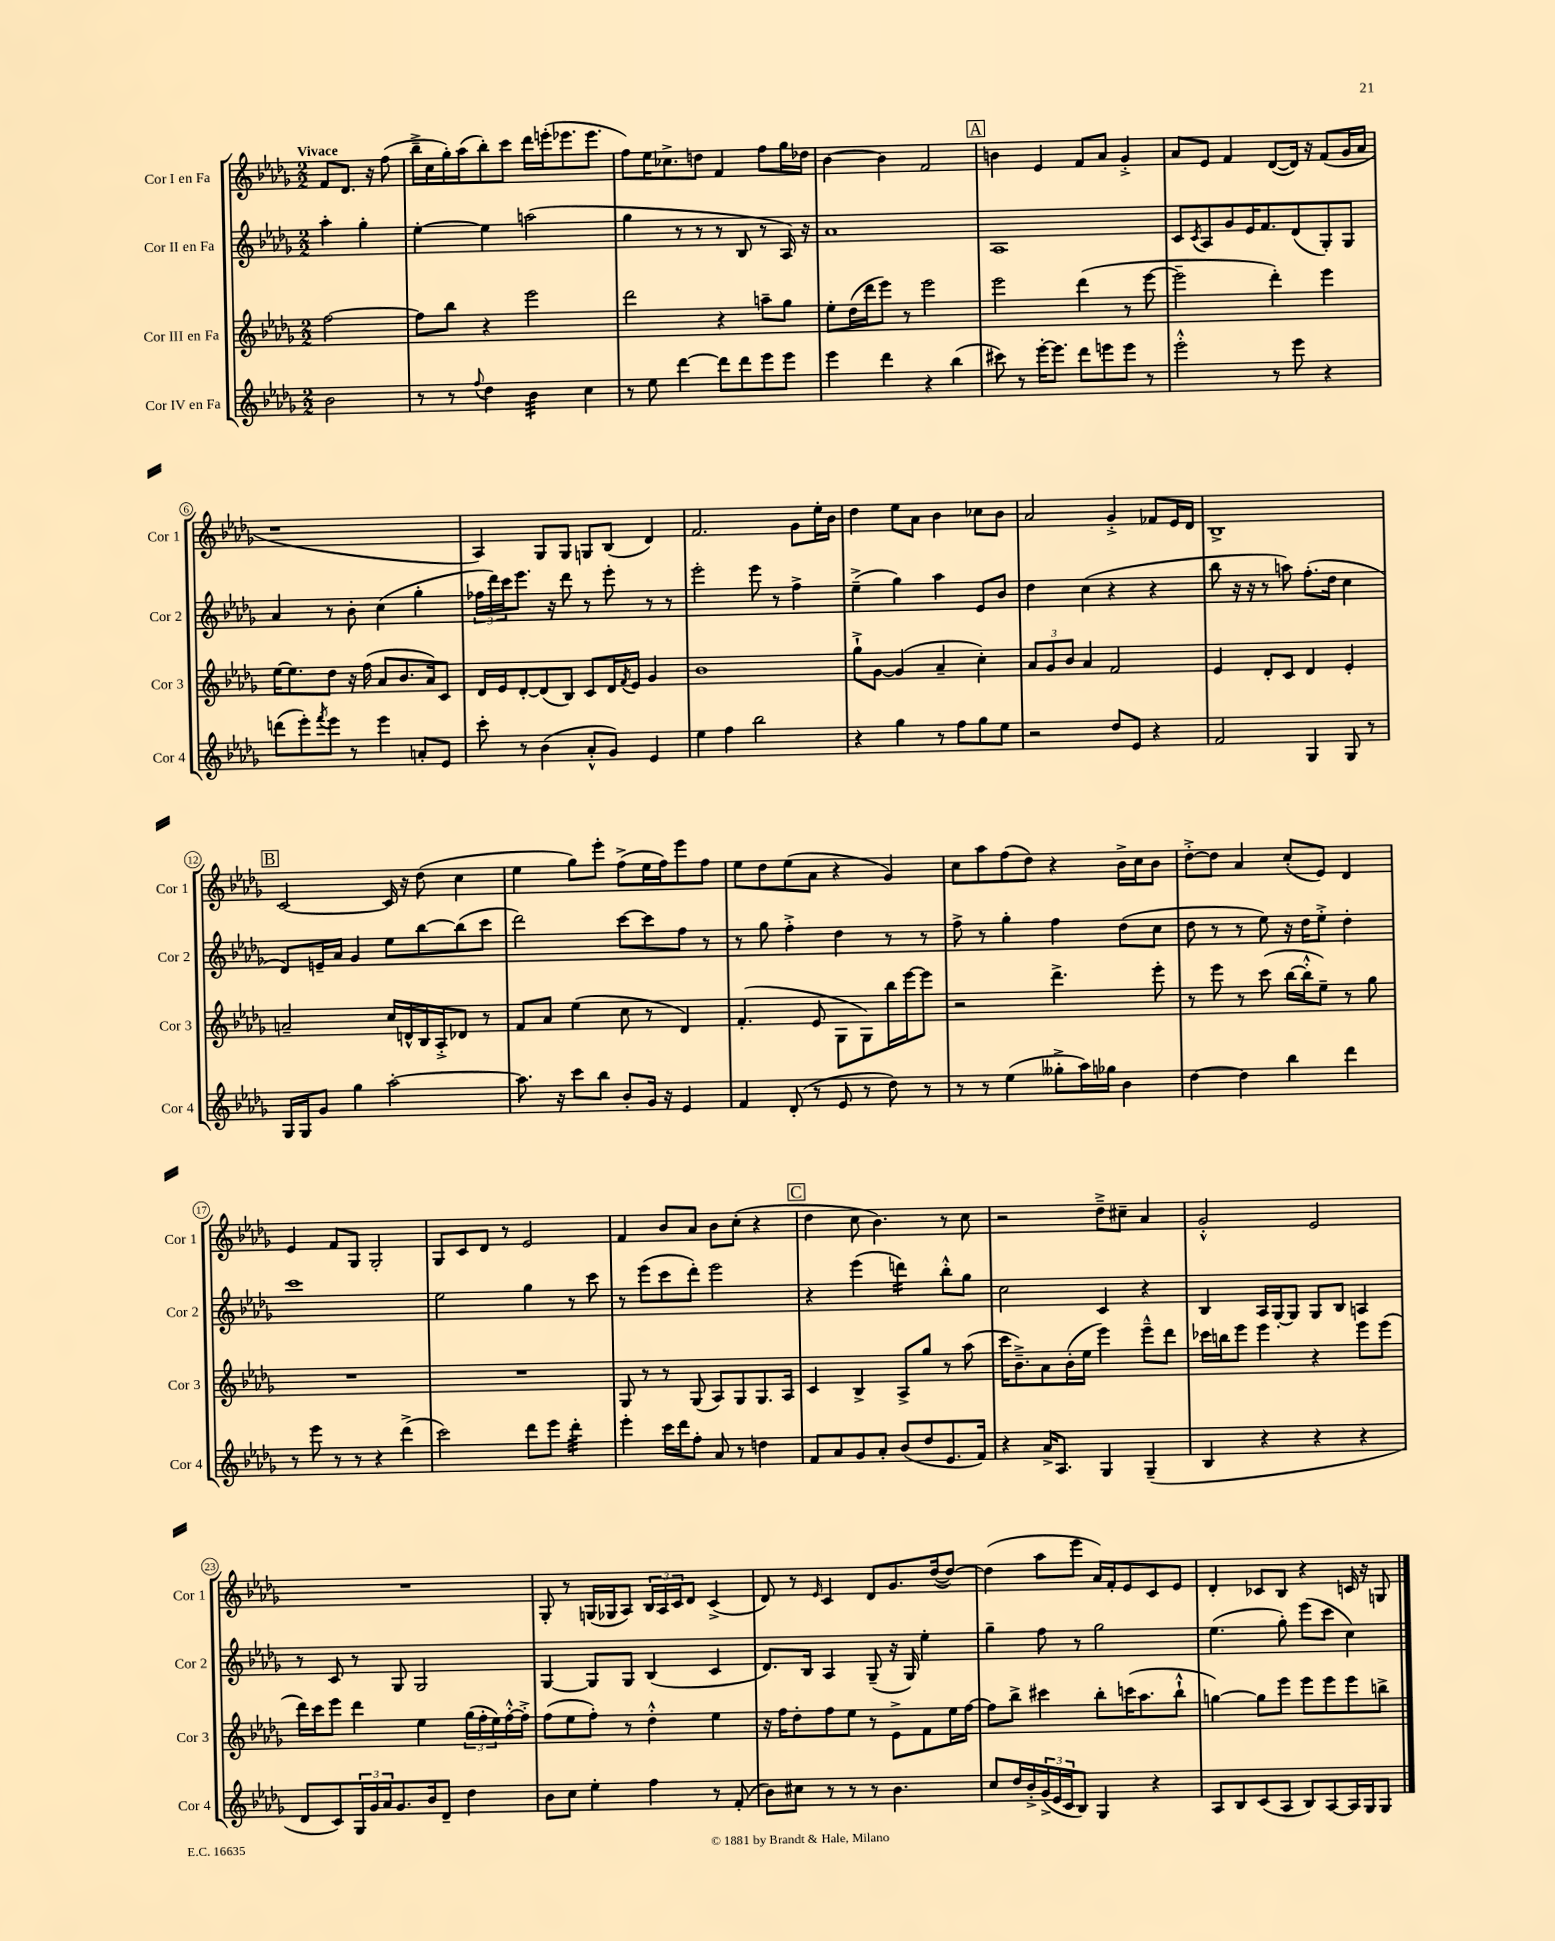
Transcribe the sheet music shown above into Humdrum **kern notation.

**kern	**kern	**kern	**kern
*staff4	*staff3	*staff2	*staff1
*clefG2	*clefG2	*clefG2	*clefG2
*k[b-e-a-d-g-]	*k[b-e-a-d-g-]	*k[b-e-a-d-g-]	*k[b-e-a-d-g-]
*M2/2	*M2/2	*M2/2	*M2/2
2b-	[2ff	4aa-'	8f
.	.	.	8.d-
.	.	4gg-'	.
.	.	.	16r
.	.	.	(8ff
=	=	=	=
8r	8ff]	[4ee-'	16bb-~^
.	.	.	16cc
8r	8bb-	.	16gg-')
.	.	.	(16aa-
8qqff	.	.	.
4dd-	4r	4ee-]	8bb-')
.	.	.	8ccc
4b-	2eee-	(2aa	16ddd-
.	.	.	(16eee'
.	.	.	8.eee-
4cc	.	.	.
.	.	.	8.eee-
=	=	=	=
8r	2ddd-	4gg-	8ff)
8ee-	.	.	16ee-
.	.	.	8.cc-^
[4ddd-	.	8r	.
.	.	8r	8dd
8ddd-]	4r	8r	4f
8ddd-	.	8B-	.
8eee-	8aa~	8r	8ff
8eee-	8gg-	16A-)	16gg-
.	.	16r	16dd-
=	=	=	=
4eee-	8ee-'	1a-	[4b-
.	(16dd-	.	.
.	16ddd-	.	.
4ddd-	8eee-)	.	4b-]
.	8r	.	.
4r	2eee-	.	2f
(4bb-	.	.	.
=	=	=	=
8ccc#)	2eee-	1A-	4b
8r	.	.	.
[16eee-'	.	.	4e-
8.eee-]	.	.	.
8ddd-	(4ddd-	.	8f
8eee	.	.	8a-
8eee	8r	.	4g-'^
8r	[8eee-	.	.
=	=	=	=
2eee-'^^	2eee-~]	8c	8a-
.	.	8qc	.
.	.	8A-	8e-
.	.	8g-	4f
.	.	16e-	.
.	.	8.f	.
8r	4ddd-')	.	([8d-
8eee-	.	(8d-	16d-])
.	.	.	16r
4r	4eee-	8G-')	(8f
.	.	8G-	16g-
.	.	.	16a-
=	=	=	=
(8ddd	[16ee-	4a-	1r
.	8.ee-]	.	.
8eee-')	.	.	.
8qfff	.	.	.
8eee-	8dd-	8r	.
8r	16r	8b-'	.
.	(16ff	.	.
4eee-	8a-	(4cc	.
.	8.b-	.	.
8a'	.	4gg-'	.
.	16a-)	.	.
8e-	8c	.	.
=	=	=	=
8ccc'	16d-	24ff-	4A-)
.	.	24ddd-)	.
.	16e-	.	.
.	.	24ccc	.
8r	[8d-'	8.eee-	.
(4b-	(8d-]	.	8G-
.	.	16r	.
.	8B-)	8ddd-	8G-
8a-'^^	8c	8r	8G
8g-)	16d-	8eee-'	(8B-
.	8qf	.	.
.	16e-	.	.
4e-	4g-	8r	4d-)
.	.	8r	.
=	=	=	=
4ee-	1b-	2eee-'	2.f
4ff	.	.	.
2bb-	.	8eee-	.
.	.	8r	.
.	.	4ff^	8g-
.	.	.	16ee-'
.	.	.	16b-
=	=	=	=
4r	8gg-`^	(4ee-~^	4dd-
.	[8g-	.	.
4gg-	(4g-]	4gg-)	8ee-
.	.	.	8a-
8r	4a-~	4aa-	4b-
8ff	.	.	.
8gg-	4cc')	8e-	8cc-
8ee-	.	8b-	8b-
=	=	=	=
2r	12a-	4dd-	2a-
.	12g-	.	.
.	12b-	.	.
.	4a-	(4cc	.
8dd-	2f	4r	4g-'^
8e-	.	.	.
4r	.	4r	8f-
.	.	.	16e-
.	.	.	16d-
=	=	=	=
2f	4e-	8bb-	1B-^
.	.	16r	.
.	.	16r	.
.	8d-'	8r	.
.	8c	8aa)	.
4G-	4d-	(8.ff'	.
.	.	16dd-	.
8G-	4e-'	4cc	.
8r	.	.	.
=	=	=	=
16G-	2a~	8d-)	[2c
16G-	.	.	.
8g-	.	16e~	.
.	.	16a-	.
4gg-	.	4g-	.
[2aa-'	16cc	8ee-	16c]
.	16d^^	.	16r
.	16B-	[8bb-	(8dd-
.	16A-'^	.	.
.	8d-	(8bb-]	4cc
.	8r	8ccc	.
=	=	=	=
8.aa-]	8f	2ddd-)	4ee-
.	8a-	.	.
16r	.	.	.
8ccc	(4ee-	.	8gg-)
8bb-	.	.	8eee-'
8b-'	8cc	[8ccc	(8ff^
16g-	8r	8ccc]	16ee-
16r	.	.	16ff)
4e-	4d-)	8ff	8eee-
.	.	8r	8ff
=	=	=	=
4f	(4.f'	8r	8ee-
.	.	8gg-	8dd-
(8d-'	.	4ff'^	(8ee-
8r	8e-	.	8a-
8e-	8G-	4dd-	4r
8r	8G-)	.	.
8dd-)	16bb-	8r	4g-)
.	[16eee-	.	.
8r	8eee-]	8r	.
=	=	=	=
8r	2r	8ff^	8cc
8r	.	8r	8aa-
(4ee-	.	4gg-'	(8ff
.	.	.	8dd-)
8gg--'^	4.ddd-^	4ff	4r
16aa-)	.	.	.
16gg-	.	.	.
4b-	.	(8dd-	16b-^
.	.	.	16cc
.	8eee-'	8cc	8b-
=	=	=	=
[4dd-	8r	8dd-	[8dd-'^
.	8eee-	8r	8dd-]
4dd-]	8r	8r	4a-
.	(8ccc	8ee-)	.
4bb-	[16bb-	16r	(8cc'
.	16bb-'^^]	16dd-	.
.	8ee-~)	8ee-'^	8e-)
4ddd-	8r	4dd-'	4d-
.	8gg-	.	.
=	=	=	=
8r	1r	1ccc	4e-
8eee-	.	.	.
8r	.	.	8f
8r	.	.	8G-
4r	.	.	2G-'
(4ddd-^	.	.	.
=	=	=	=
2ccc)	1r	2ee-	8G-
.	.	.	8c
.	.	.	8d-
.	.	.	8r
8ddd-	.	4gg-	2e-
8eee-	.	.	.
4ddd-'	.	8r	.
.	.	8ccc	.
=	=	=	=
4eee-'	8G-	8r	4f
.	8r	(8eee-	.
16ccc	8r	8ccc	8b-
16ddd-	.	.	.
8ff'	(8G-	8ddd-')	8a-
8a-	8A-)	2eee-	8b-
8r	8G-	.	(8cc'
4dd	8.G-	.	4r
.	16A-	.	.
=	=	=	=
8f	4c	4r	4dd-
8a-	.	.	.
8g-	4B-^	(4eee-	8cc
8a-'	.	.	4.b-)
(8b-	8A-^	4ddd)	.
8dd-	8gg-	.	.
8.e-	8r	8bb-'^^	8r
.	(8aa-	8gg-	8cc
16f)	.	.	.
=	=	=	=
4r	16ccc	2cc	2r
.	8.b-~^)	.	.
16a-^	8a-	.	.
8.A-	.	.	.
.	(16b-'	.	.
.	16ee-	.	.
4G-	4eee-)	4c	8dd-~^
.	.	.	8cc#~
(4G-~	8eee-~^^	4r	4a-
.	8ddd-	.	.
=	=	=	=
4B-	16ccc-	4B-	2g-'^^
.	16bb	.	.
.	8eee-	.	.
4r	4eee-	16A-	.
.	.	[16G-'	.
.	.	8G-]	.
4r	4r	8G-	2e-
.	.	8B-	.
4r	8eee-	4A	.
.	(8eee-	.	.
=	=	=	=
8d-	16ddd-)	8r	1r
.	16ccc	.	.
8c)	8eee-	8c	.
24G-	4ddd-	8r	.
24g-	.	.	.
24a-	.	.	.
8.g-	.	8G-	.
.	4ee-	2G-	.
16b-	.	.	.
8d-~	.	.	.
4dd-	(24gg-	.	.
.	24ff'	.	.
.	24ee-)	.	.
.	[16ff'^^	.	.
.	16ff'^]	.	.
=	=	=	=
8b-	(8ff	[4G-	8G-'
8cc	8ee-	.	8r
4ee-'	8ff')	8G-]	(16G
.	.	.	16G-
.	8r	8G-	8A-)
4ff	4dd-'^^	(4B-	24B-
.	.	.	24A-
.	.	.	24c
.	.	.	8d-
8r	4ee-	4c	(4c^
(8f'	.	.	.
=	=	=	=
8b-)	16r	8.d-)	8d-)
.	16ff	.	.
8cc#	8dd-'	.	8r
.	.	16B-	.
.	.	.	16qqe-
8r	8ff	4A-	4c
8r	8ee-	.	.
8r	8r	(8G-~	8d-
4.b-	8e-^	16r	8.g-
.	.	16G-)	.
.	8f	4ee-'	.
.	.	.	([16dd-
.	16ee-	.	8dd-_)
.	[16ff	.	.
=	=	=	=
8cc	8ff]	4gg-~	(4dd-]
16dd-	8bb-^	.	.
16b-'^	.	.	.
(24g-^	4ccc#	8ff	8aa-
24e-	.	.	.
24c	.	.	.
8B-)	.	8r	8eee-
4G-	8bb-'	2gg-	16a-)
.	.	.	16f'
.	(16ccc	.	8e-
.	8.aa-	.	.
4r	.	.	8c
.	8bb-`^^	.	8e-
=	=	=	=
8A-	[4gg)	(4.ee-	4d-'
8B-	.	.	.
(8c	8gg]	.	8c-
8A-	8eee-	8gg-')	8B-
8B-)	8eee-	(8eee-	4r
[8A-	8eee-	8ccc	.
16A-]	8eee-	4cc)	16c
16G-	.	.	16r
8G-	8bb^	.	8G
==	==	==	==
*-	*-	*-	*-
